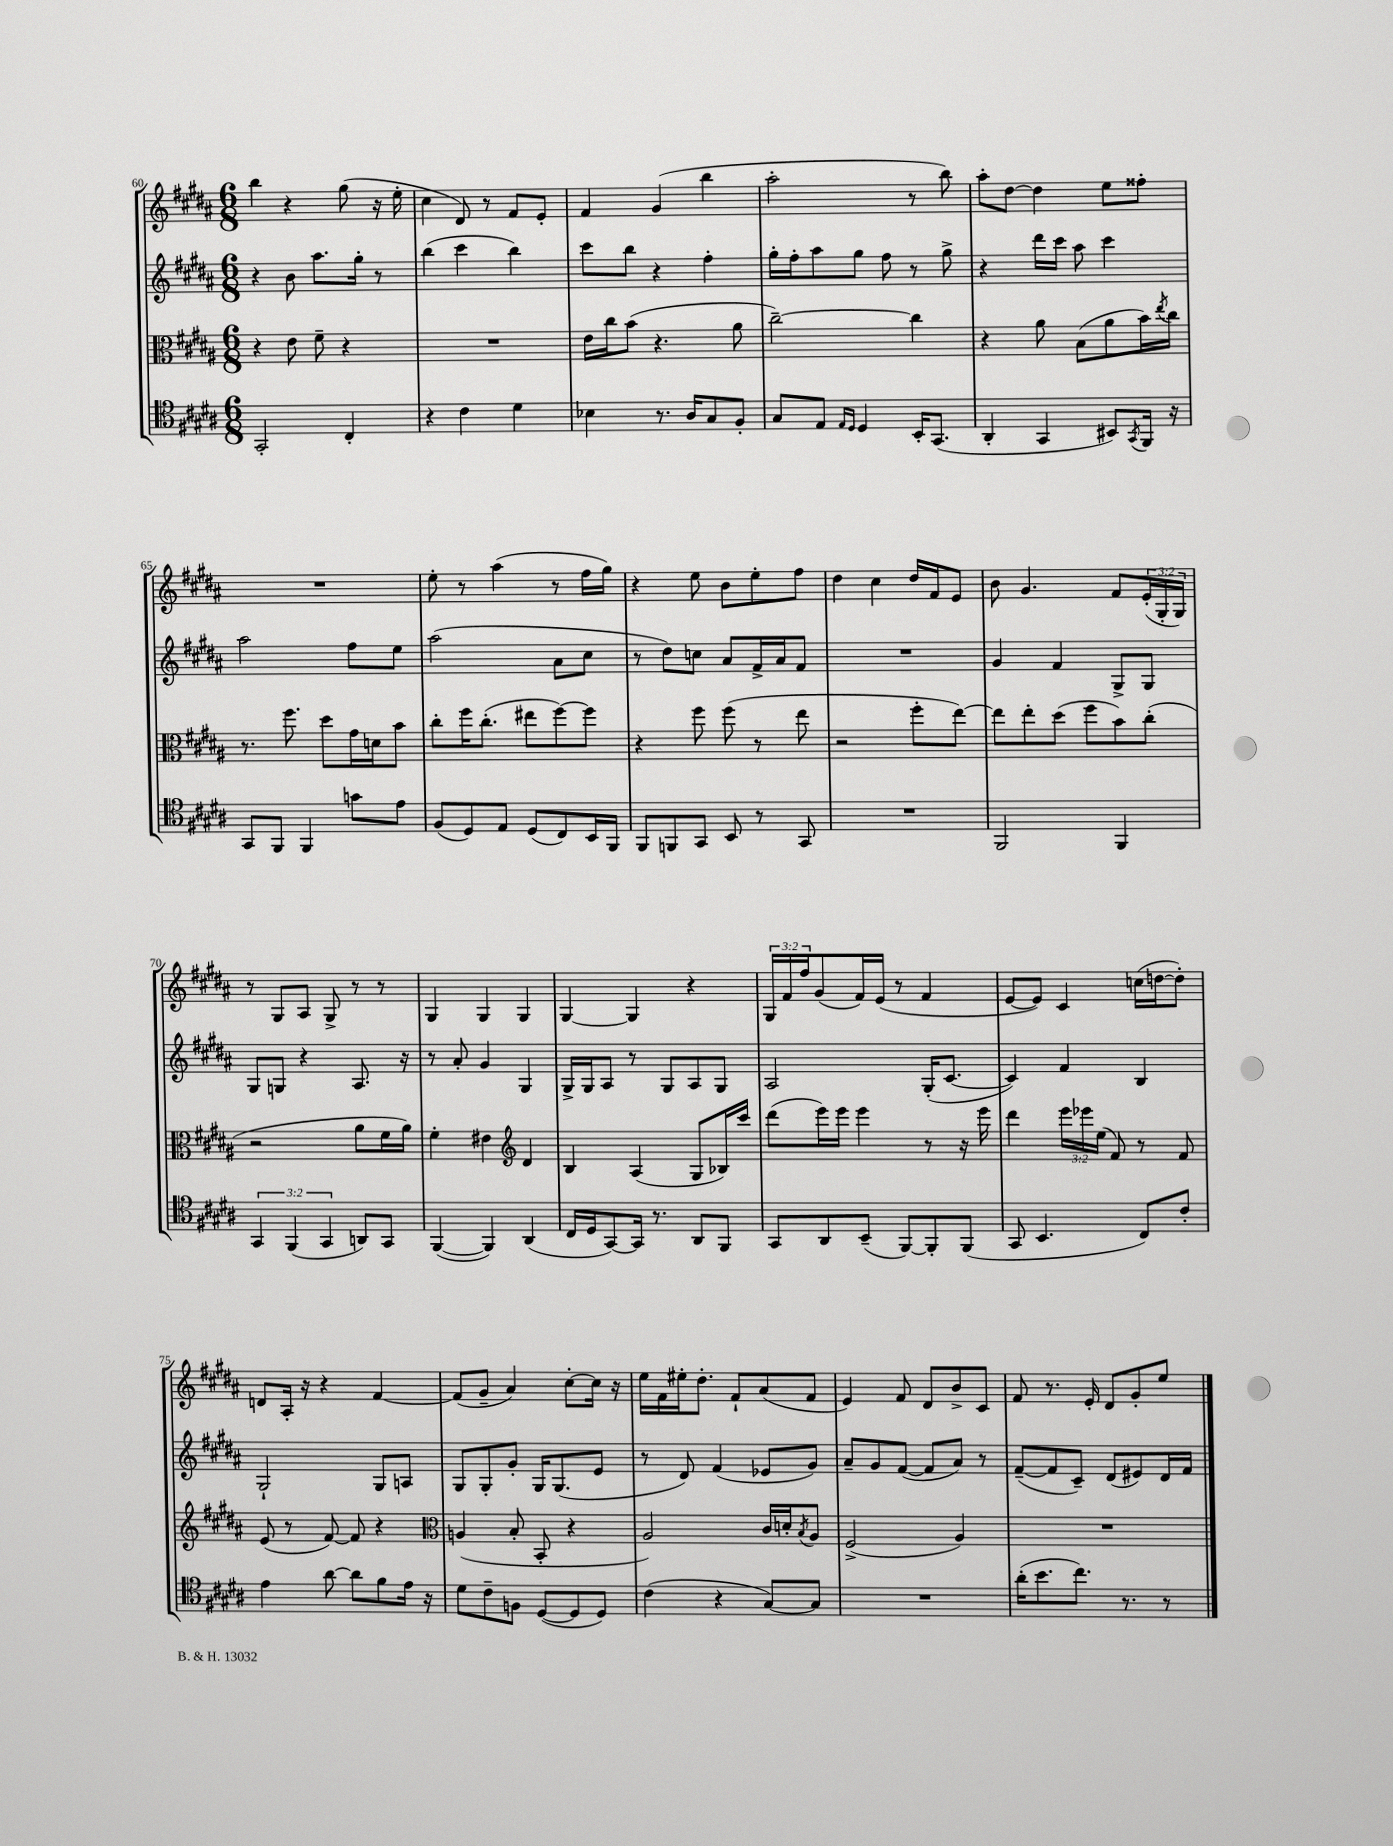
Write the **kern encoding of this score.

**kern	**kern	**kern	**kern
*staff4	*staff3	*staff2	*staff1
*clefC4	*clefC3	*clefG2	*clefG2
*k[f#c#g#d#a#]	*k[f#c#g#d#a#]	*k[f#c#g#d#a#]	*k[f#c#g#d#a#]
*M6/8	*M6/8	*M6/8	*M6/8
2GG#'/	4r	4r	4bb\
.	8e\	8b\	4r
.	8f#~\	8.aa#\L	.
4C#'/	4r	.	(8gg#\
.	.	16gg#'\Jk	.
.	.	8r	16r
.	.	.	16ee'\
=	=	=	=
4r	2.r	(4bb\	4cc#\
4c#\	.	4ccc#\	8d#/)
.	.	.	8r
4d#\	.	4bb\)	8f#/L
.	.	.	8e'/J
=	=	=	=
4B-\	16e\LL	8ccc#\L	4f#/
.	16cc#\J	.	.
.	(8b\J	8bb\J	.
8.r	4.r	4r	(4g#/
16A#/LK	.	.	.
8G#/	.	4ff#'\	4bb\
8F#'/J	8a#\	.	.
=	=	=	=
8G#/L	[2cc#~\)	16gg#'\LL	2aa#'\
.	.	16ff#'\J	.
8E/J	.	8aa#\	.
16qqE/LL	.	.	.
16qqD#/JJ	.	.	.
4D#/	.	8gg#\J	.
.	.	8ff#\	.
16BB'/LK	4cc#\]	8r	8r
(8.GG#/J	.	.	.
.	.	8gg#^\	8bb\)
=	=	=	=
4AA#'/	4r	4r	8aa#'\L
.	.	.	[8dd#\J
4GG#/	8a#\	16ddd#\LL	4dd#\]
.	.	16ccc#\JJ	.
.	(8B\L	8aa#\	.
8BB#/L)	8a#\	4ccc#\	8ee\L
8qGG#/	.	.	.
16FF#/Jk	16b\L)	.	8ff##'\J
.	8qee/	.	.
16r	16cc#\JJ	.	.
=	=	=	=
8GG#/L	8.r	2aa#\	2.r
8FF#/J	.	.	.
.	8.ff#\	.	.
4FF#/	.	.	.
.	8dd#\L	.	.
8g\L	16g#\L	8ff#\L	.
.	16d\J	.	.
8e\J	8b\J	8ee\J	.
=	=	=	=
(8F#/L	8cc#'\L	(2aa#\	8ee'\
8D#/)	16ff#\K	.	8r
.	(8.cc#'\J	.	.
8E/J	.	.	(4aa#\
(8D#/L	8ee#\L	.	.
8C#/)	[8ff#\)	8a#\L	8r
16BB/L	8ff#\]J	8cc#\J	16ff#\LL
16FF#/JJ	.	.	16gg#\JJ)
=	=	=	=
8FF#/L	4r	8r	4r
8FF/	.	8dd#\L)	.
8GG#/J	8ff#\	8cc\J	8ee\
8BB/	(8ff#\	8a#/L	8b\L
8r	8r	16f#^/L	8ee'\
.	.	16a#/J	.
8GG#/	8ee\	8f#/J	8ff#\J
=	=	=	=
2.r	2r	2.r	4dd#\
.	.	.	4cc#\
.	8ff#'\L	.	16dd#/LL
.	.	.	16f#/J
.	[8ee\J)	.	8e/J
=	=	=	=
2FF#/	8ee\]L	4g#/	8b\
.	8ee'\	.	4.g#/
.	(8dd#\J	4f#/	.
.	8ff#\L	.	.
4FF#/	8b\)	8G#^/L	8f#/L
.	(8cc#'\J	8G#/J	(24e'/L
.	.	.	24G#'/
.	.	.	24G#/JJ)
=	=	=	=
6GG#/	2r	8G#/L	8r
.	.	8G/J	8G#/L
(6FF#/	.	.	.
.	.	4r	8A#/J
6GG#/	.	.	.
.	.	.	8G#^/
8AA/L)	8a#\L	8.A#/	8r
8GG#/J	16f#\L	.	8r
.	16a#\JJ)	16r	.
=	=	=	=
([4FF#/	4f#'\	8r	4G#/
.	.	8a#'/	.
4FF#/])	4e#\	4g#/	4G#/
*	*clefG2	*	*
(4AA#/	4d#/	4G#/	4G#/
=	=	=	=
16C#/LL	4B/	16G#^/LL	[4G#/
16D#/J	.	16G#/J	.
[8GG#/)	.	8A#/J	.
16GG#/]Jk	(4A#/	8r	4G#/]
8.r	.	.	.
.	.	8G#/L	.
8AA#/L	8G#/L	8A#/	4r
8FF#/J	16B-/L)	8G#/J	.
.	16ccc#/JJ	.	.
=	=	=	=
8GG#/L	(8ddd#\L	2A#/	24G#/LL
.	.	.	24f#/
.	.	.	24ff#/J
8AA#/	16eee\L)	.	(8g#/
.	16eee\JJ	.	.
(8BB~/J	4eee\	.	16f#/L)
.	.	.	(16e/JJ
[8FF#/L)	.	.	8r
8FF#'/]	8r	(16G#'/LK	4f#/
.	.	[8.c#/J	.
(8FF#/J	16r	.	.
.	16eee\	.	.
=	=	=	=
8GG#/	4ddd#\	4c#/])	[8e/L
4.BB/	.	.	8e/]J)
.	24eee\LL	4f#/	4c#/
.	24eee-\	.	.
.	(24ee\JJ	.	.
.	8f#/)	.	.
8C#/L)	8r	4B/	(16cc\LL
.	.	.	[16dd\J
8c#'/J	8f#/	.	8dd'\]J)
=	=	=	=
4e\	(8e/	2G#`/	8d/L
.	8r	.	16A#'/Jk
.	.	.	16r
[8a#\	[8f#/)	.	4r
8a#\]L	8f#/]	.	.
8f#\	4r	8G#/L	[4f#/
16e\Jk	.	8A/J	.
16r	.	.	.
=	=	=	=
*	*clefC3	*	*
8d#\L	(4A/	8G#/L	(8f#/]L
8c#~\	.	8G#'/	8g#~/J
8F\J	8B'/	8g#'/J	4a#/)
([8D#/L	8BB'/	16G#/LK	.
.	.	(8.G#/	.
8D#/]	4r	.	[8cc#'\L
8D#/J)	.	8e/J	16cc#\]Jk
.	.	.	16r
=	=	=	=
(4c#\	2A#/)	8r	16ee\LL
.	.	.	16f#\
.	.	8d#/)	16ee#'\J
.	.	.	8.dd#'\J
4r	.	(4f#/	.
.	.	.	8f#`/L
[8G#/L)	16c#/LL	8e-/L	(8a#/
.	16d'/J	.	.
.	8qB/	.	.
8G#/]J	8A#/J	8g#/J)	8f#/J
=	=	=	=
2.r	(2F#^/	8a#~/L	4e/)
.	.	8g#/	.
.	.	([8f#/J	8f#/
.	.	8f#/]L	8d#/L
.	4A#/)	8a#/J)	8b^/
.	.	8r	8c#/J
=	=	=	=
(16a#'\LK	2.r	([8f#~/L	8f#/
8.b\	.	.	.
.	.	8f#/]	8.r
8.cc#\J)	.	8c#~/J)	.
.	.	.	16e'/
.	.	(8d#/L	8d#/L
8.r	.	.	.
.	.	8e#/)	8g#'/
8r	.	16d#/L	8ee/J
.	.	16f#/JJ	.
==	==	==	==
*-	*-	*-	*-
